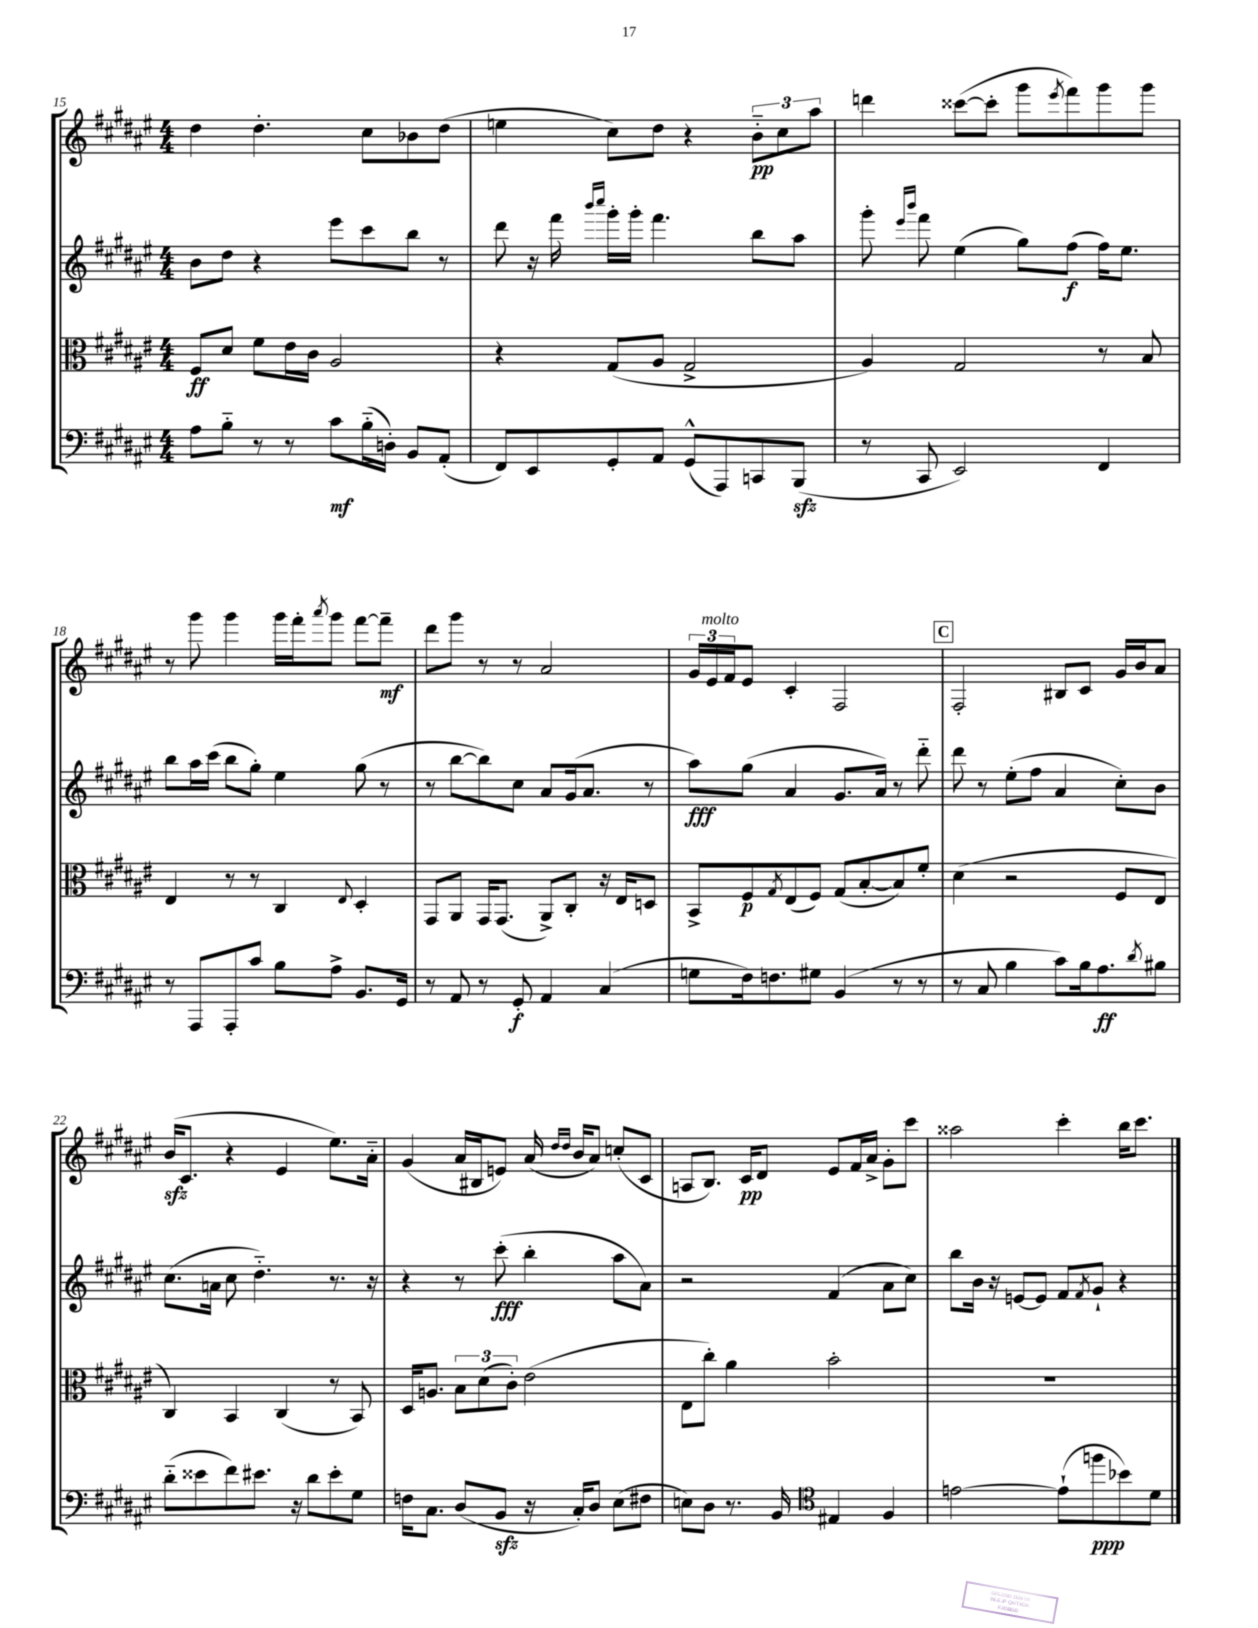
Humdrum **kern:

**kern	**kern	**kern	**kern
*staff4	*staff3	*staff2	*staff1
*clefF4	*clefC3	*clefG2	*clefG2
*k[f#c#g#d#a#e#]	*k[f#c#g#d#a#e#]	*k[f#c#g#d#a#e#]	*k[f#c#g#d#a#e#]
*M4/4	*M4/4	*M4/4	*M4/4
8A#\L	8F#/L	8b\L	4dd#\
8B'~\J	8d#/J	8dd#\J	.
8r	8f#\L	4r	4.dd#'\
8r	16e#\L	.	.
.	16c#\JJ	.	.
8c#\L	2A#/	8eee#\L	.
(16B'~\L	.	8ccc#\	8cc#\L
16D'\JJ)	.	.	.
8BB/L	.	8bb\J	8b-\
(8AA#'/J	.	8r	(8dd#\J
=	=	=	=
8FF#/L)	4r	8ddd#\	4ee\
8EE#/	.	16r	.
.	.	16fff#\	.
.	.	16qqbbb/LL	.
.	.	16qqcccc#/JJ	.
8GG#'/	(8G#/L	16ggg#'\LL	8cc#\L)
.	.	16ggg#'\JJ	.
8AA#/J	8A#/J	4.fff#\	8dd#\J
(8GG#^^/L	2G#^/	.	4r
8AAA#/)	.	.	.
8CC/	.	8bb\L	12b'~\L
.	.	.	12cc#\
(8BBB/J	.	8aa#\J	.
.	.	.	12aa#\J
=	=	=	=
8r	4A#/)	8ggg#'\	4ddd\
.	.	16qqeee#/LL	.
.	.	16qqbbb/JJ	.
8CC#/	.	8fff#\	.
2EE#/)	2G#/	(4ee#\	([8ccc##\L
.	.	.	8ccc##'\]J
.	.	8gg#\L)	8ggg#\L
.	.	.	8qeee#/
.	.	(8ff#\J	8fff#\)
4FF#/	8r	16ff#\LK)	8ggg#\
.	.	8.ee#\J	.
.	8B/	.	8ggg#\J
=	=	=	=
8r	4E#/	8bb\L	8r
8AAA#/L	.	16aa#\L	8ggg#\
.	.	(16ccc#\JJ	.
8AAA#'/	8r	8bb\L	4ggg#\
8c#/J	8r	8gg#'\J)	.
8B\L	4C#/	4ee#\	16ggg#\LL
.	.	.	16fff#'\J
.	.	.	8qaaa#/
8A#^\J	.	.	8ggg#\J
.	8qqE#/	.	.
8.BB/L	4D#'/	(8gg#\	[8fff#\L
.	.	8r	8fff#~\]J
16GG#/Jk	.	.	.
=	=	=	=
8r	8GG#/L	8r	8ddd#\L
8AA#/	8AA#/J	[8bb\L	8ggg#\J
8r	16GG#/LK	8bb\])	8r
.	(8.GG#/J	.	.
8GG#'/	.	8cc#\J	8r
4AA#/	8AA#^/L)	8a#/L	2a#/
.	8C#'/J	(16g#/k	.
.	.	8.a#/J	.
(4C#/	16r	.	.
.	16E#/LK	.	.
.	8D/J	8r	.
=	=	=	=
8G\L	8BB^/L	8aa#\L)	24g#/LL
.	.	.	24e#/
.	.	.	24f#/J
16F#\k)	8F#/	(8gg#\J	8e#/J
8.F\	.	.	.
.	8qG#/	.	.
.	(8E#/	4a#/	4c#'/
8G#\J	8F#/J)	.	.
(4BB/	(8G#/L	8.g#/L	2F#/
.	[8B'/	.	.
.	.	16a#/Jk)	.
8r	8B/])	8r	.
8r	8f#'/J	8ddd#'~\	.
=	=	=	=
8r	(4d#\	8ddd#\	2F#'/
8C#/	.	8r	.
4B\	2r	(8ee#'\L	.
.	.	8ff#\J	.
8c#\L)	.	4a#/	8B#/L
16B\k	.	.	8c#/J
8.A#\	.	.	.
.	8F#/L	8cc#'\L)	16g#/LL
.	.	.	16b/J
8qd#/	.	.	.
8B#\J	8E#/J	8b\J	8a#/J
=	=	=	=
(8d#'~\L	4C#/)	(8.cc#\L	(16b/LK
.	.	.	8.c#/J
8e##\	.	.	.
.	.	16a\Jk	.
8f#\)	4BB/	8cc#\	4r
8.e#\J	.	4.dd#'~\)	.
.	(4C#/	.	4e#/
16r	.	.	.
8d#\L	.	.	.
8e#'\	8r	8.r	8.ee#\L)
8G#\J	8BB/)	.	.
.	.	16r	16a#'~\Jk
=	=	=	=
16F\LK	16D#/LK	4r	(4g#/
8.C#\J	8.A/J	.	.
(8D#/L	12B\L	8r	16a#/LL
.	.	.	16B#/J
.	(12d#\	.	.
8BB/J	.	(8ccc#'\	8e/J)
.	12c#'\J)	.	.
16r	(2e#\	4bb'\	(16a#/
.	.	.	16qqdd#/LL
.	.	.	16qqdd#/JJ
16C#'/LK)	.	.	16b/LK
8D#/J	.	.	8a#/J)
(8E#\L	.	8aa#\L	(8cc'/L
8F#\J	.	8a#\J)	8c#/J
=	=	=	=
8E\L)	8E#\L	2r	8A/L
8D#\J	8cc#'\J)	.	8.B/J)
8.r	4a#\	.	.
.	.	.	16c#/LK
.	.	.	8d#/J
16BB/	.	.	.
*clefC4	*	*	*
4E#/	2b'\	(4f#/	8e#/L
.	.	.	16f#/L
.	.	.	16a#^/JJ
4F#/	.	8a#\L	8g#'\L
.	.	8cc#\J)	8ccc#\J
=	=	=	=
[2e\	1r	8bb\L	2aa##\
.	.	16b\Jk	.
.	.	16r	.
.	.	[8e/L	.
.	.	8e/]J	.
(8e`\]L	.	8f#/L	4ccc#'\
.	.	8qf#/	.
8ff\	.	8g#`/J	.
8b-\)	.	4r	16bb\LK
.	.	.	8.ccc#\J
8d#\J	.	.	.
==	==	==	==
*-	*-	*-	*-
